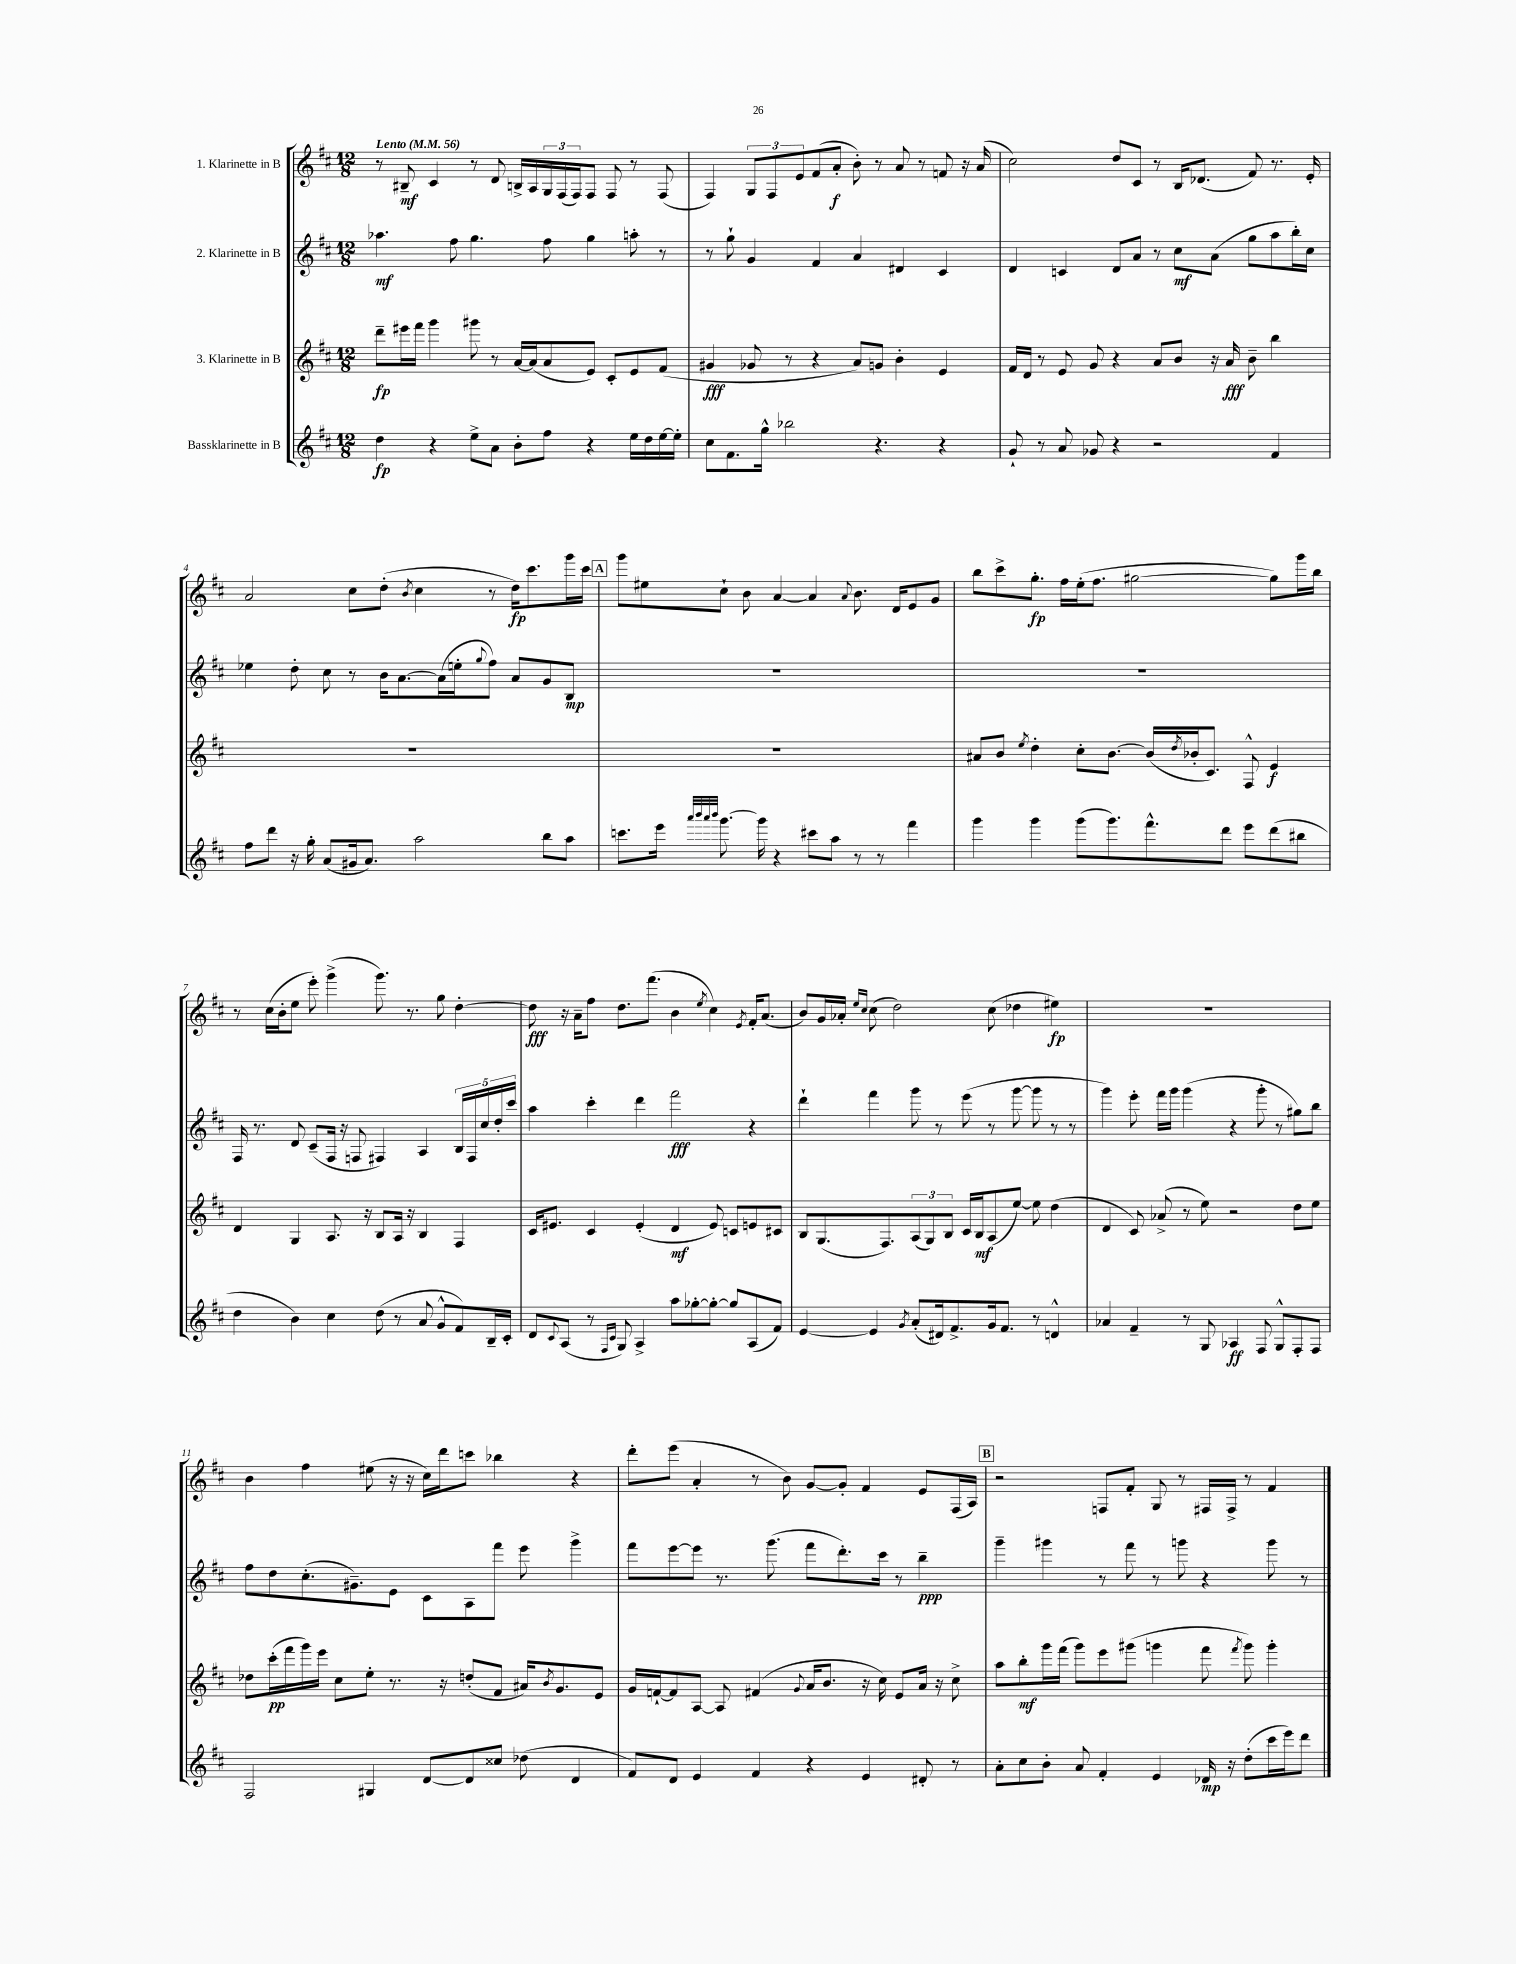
<<
\new StaffGroup <<
\new Staff = "s0" \with { instrumentName = "1. Klarinette in B" } {
    \clef treble \key d \major \numericTimeSignature \time 12/8 \tempo "Lento" 4 = 56
    r8 bis8--\mf cis'4 r8 d'8 b16-> a16 \tuplet 3/2 { g16 fis16( fis16) } fis8 fis8 r8 fis8( |
    fis4) \tuplet 3/2 { g8 fis8 e'8 } fis'8( a'8-.\f b'8-.) r8 a'8 r8 f'8 r16 a'16( |
    cis''2) d''8 cis'8 r8 b16 des'8.( fis'8) r8. e'16-. |
    a'2 cis''8 d''8-.( \acciaccatura { b'8 } cis''4 r8 d''16\fp) cis'''8. g'''16 cis'''16 |
    \mark \markup { \box "A" } g'''8 eis''8 cis''8-! b'8 a'4~ a'4 \appoggiatura { a'8 } b'8. d'16 e'8 g'8 |
    b''8 cis'''8-> g''8.-.\fp fis''16 e''16-.( fis''8. gis''2~ gis''8) g'''16 b''16 |
    r8 cis''16( b'16-. e''8 e'''8-.) g'''4->( g'''8.) r8. g''8 d''4~-. |
    d''8\fff r16 a'16-- fis''8 d''8. fis'''8.( b'4 \acciaccatura { e''8 } cis''4) \acciaccatura { e'8 } fis'16-. a'8.( |
    b'8) g'16 aes'16-. \grace { e''16 cis''16 } cis''8( d''2) cis''8( des''4 eis''4\fp) |
    R1. |
    b'4 fis''4 eis''8( r16 r16 cis''16) d'''16 c'''8 bes''4 r4 |
    d'''8-. e'''8( a'4-. r8 b'8) g'8~ g'8-. fis'4 e'8 fis16( a16) |
    \mark \markup { \box "B" } r2 f8 fis'8-. g8 r8 fis16 fis16-> r8 fis'4 \bar "|." |
}
\new Staff = "s1" \with { instrumentName = "2. Klarinette in B" } {
    \clef treble \key d \major \numericTimeSignature \time 12/8
    aes''4.\mf fis''8 g''4. fis''8 g''4 a''8-. r8 |
    r8 g''8-! g'4 fis'4 a'4 dis'4 cis'4 |
    d'4 c'4 d'8 a'8 r8 cis''8\mf a'8( g''8 a''8 b''16-.) cis''16 |
    ees''4 d''8-. cis''8 r8 b'16 a'8.~ a'16( e''16-. \appoggiatura { g''8 } fis''8) a'8 g'8 b8\mp |
    \mark \markup { \box "A" } R1. |
    R1. |
    fis16 r8. d'8 cis'8--( fis16 r16 f8 fis4) a4 \tuplet 5/4 { b16 fis16 cis''16 d''16-. cis'''16 } |
    a''4 cis'''4-. d'''4 fis'''2\fff r4 |
    d'''4-! fis'''4 g'''8 r8 e'''8( r8 g'''8~ g'''8 r8 r8 |
    g'''4) e'''8-. fis'''16 g'''16 g'''4( r4 g'''8-. r8 gis''8) b''8 |
    fis''8 d''8 cis''8.-.( gis'8.--) e'8 cis'8 a8 fis'''8 e'''8 g'''4-> |
    fis'''8 e'''8~ e'''8 r8. g'''8.( fis'''8 d'''8.-.) cis'''16 r8 b''4--\ppp |
    \mark \markup { \box "B" } g'''4-- gis'''4 r8 fis'''8 r8 g'''8 r4 g'''8 r8 \bar "|." |
}
\new Staff = "s2" \with { instrumentName = "3. Klarinette in B" } {
    \clef treble \key d \major \numericTimeSignature \time 12/8
    d'''8--\fp eis'''16 fis'''16 g'''4 gis'''8 r8 a'16~ a'16( a'8 e'8) cis'8-. e'8 fis'8( |
    gis'4\fff ges'8 r8 r4 a'8) g'8 b'4-. e'4 |
    fis'16 d'16 r8 e'8 g'8 r4 a'8 b'8 r16 a'16\fff b'8-- b''4 |
    R1. |
    \mark \markup { \box "A" } R1. |
    ais'8 b'8 \acciaccatura { e''8 } d''4-. cis''8-. b'8.~ b'16( \acciaccatura { d''8 } bes'16-. cis'8.) fis8-^ e'4\f |
    d'4 g4 a8. r16 b8 a16 r16 b4 fis4 |
    cis'16 eis'8. cis'4 eis'4-.( d'4\mf eis'8) c'8 e'8 cis'8 |
    b8 g8.( fis8.) \tuplet 3/2 { a8( g8) b8 } cis'16 b16\mf a8( e''8~) e''8 d''4( |
    d'4 cis'8) aes'8->( r8 e''8) r2 d''8 e''8 |
    des''8 cis'''16-.\pp( fis'''16 g'''16) e'''16 cis''8 e''8-. r8. r16 d''8-.( fis'8 ais'16) \acciaccatura { b'8 } g'8. e'8 |
    g'16 f'16~-! f'8 a8~ a8 fis'4( \appoggiatura { g'8 } a'16 b'8. r16 cis''16) e'8 a'16 r16 cis''8-> |
    \mark \markup { \box "B" } a''8 b''8-.\mf g'''16 fis'''16( g'''8) e'''8 gis'''8( g'''4 fis'''8 \acciaccatura { fis'''8 } g'''8) g'''4-. \bar "|." |
}
\new Staff = "s3" \with { instrumentName = "Bassklarinette in B" } {
    \clef treble \key d \major \numericTimeSignature \time 12/8
    d''4\fp r4 e''8-> a'8 b'8-. fis''8 r4 e''16 d''16 e''16~ e''16-. |
    cis''8 fis'8. g''16-^ bes''2 r4. r4 |
    g'8-! r8 a'8 ges'8 r4 r2 fis'4 |
    fis''8 d'''8 r16 g''16-. a'8( gis'16 a'8.) a''2 b''8 a''8 |
    \mark \markup { \box "A" } c'''8. e'''16 \grace { a'''32 b'''32 a'''32 b'''32 } g'''8.~ g'''16 r4 cis'''8 a''8 r8 r8 fis'''4 |
    g'''4 g'''4 g'''8( g'''8.) fis'''8.-^ d'''8 e'''8 d'''8( bis''8 |
    d''4 b'4) cis''4 d''8( r8 a'8 g'8-^ fis'8) b16-- cis'16-. |
    d'8 \appoggiatura { cis'8 } a8( r8 \grace { fis16 cis'16 } g8) a4-> a''8 ges''8~-. ges''8~-. ges''8 a8( fis'8) |
    e'4~ e'4 \acciaccatura { g'8 } a'8-.( dis'16) fis'8.-> g'16 fis'8. r8 d'4-^ |
    aes'4 fis'4-- r8 g8 aes4\ff fis8 g8-^ fis8-. fis8 |
    fis2 gis4 d'8~ d'8 cisis''8 des''8( d'4 |
    fis'8) d'8 e'4 fis'4 r4 e'4 dis'8-. r8 |
    \mark \markup { \box "B" } a'8-. cis''8 b'8-. a'8 fis'4-. e'4 des'16\mp r16 d''8-.( cis'''16 e'''16) d'''8 \bar "|." |
}
>>
>>
